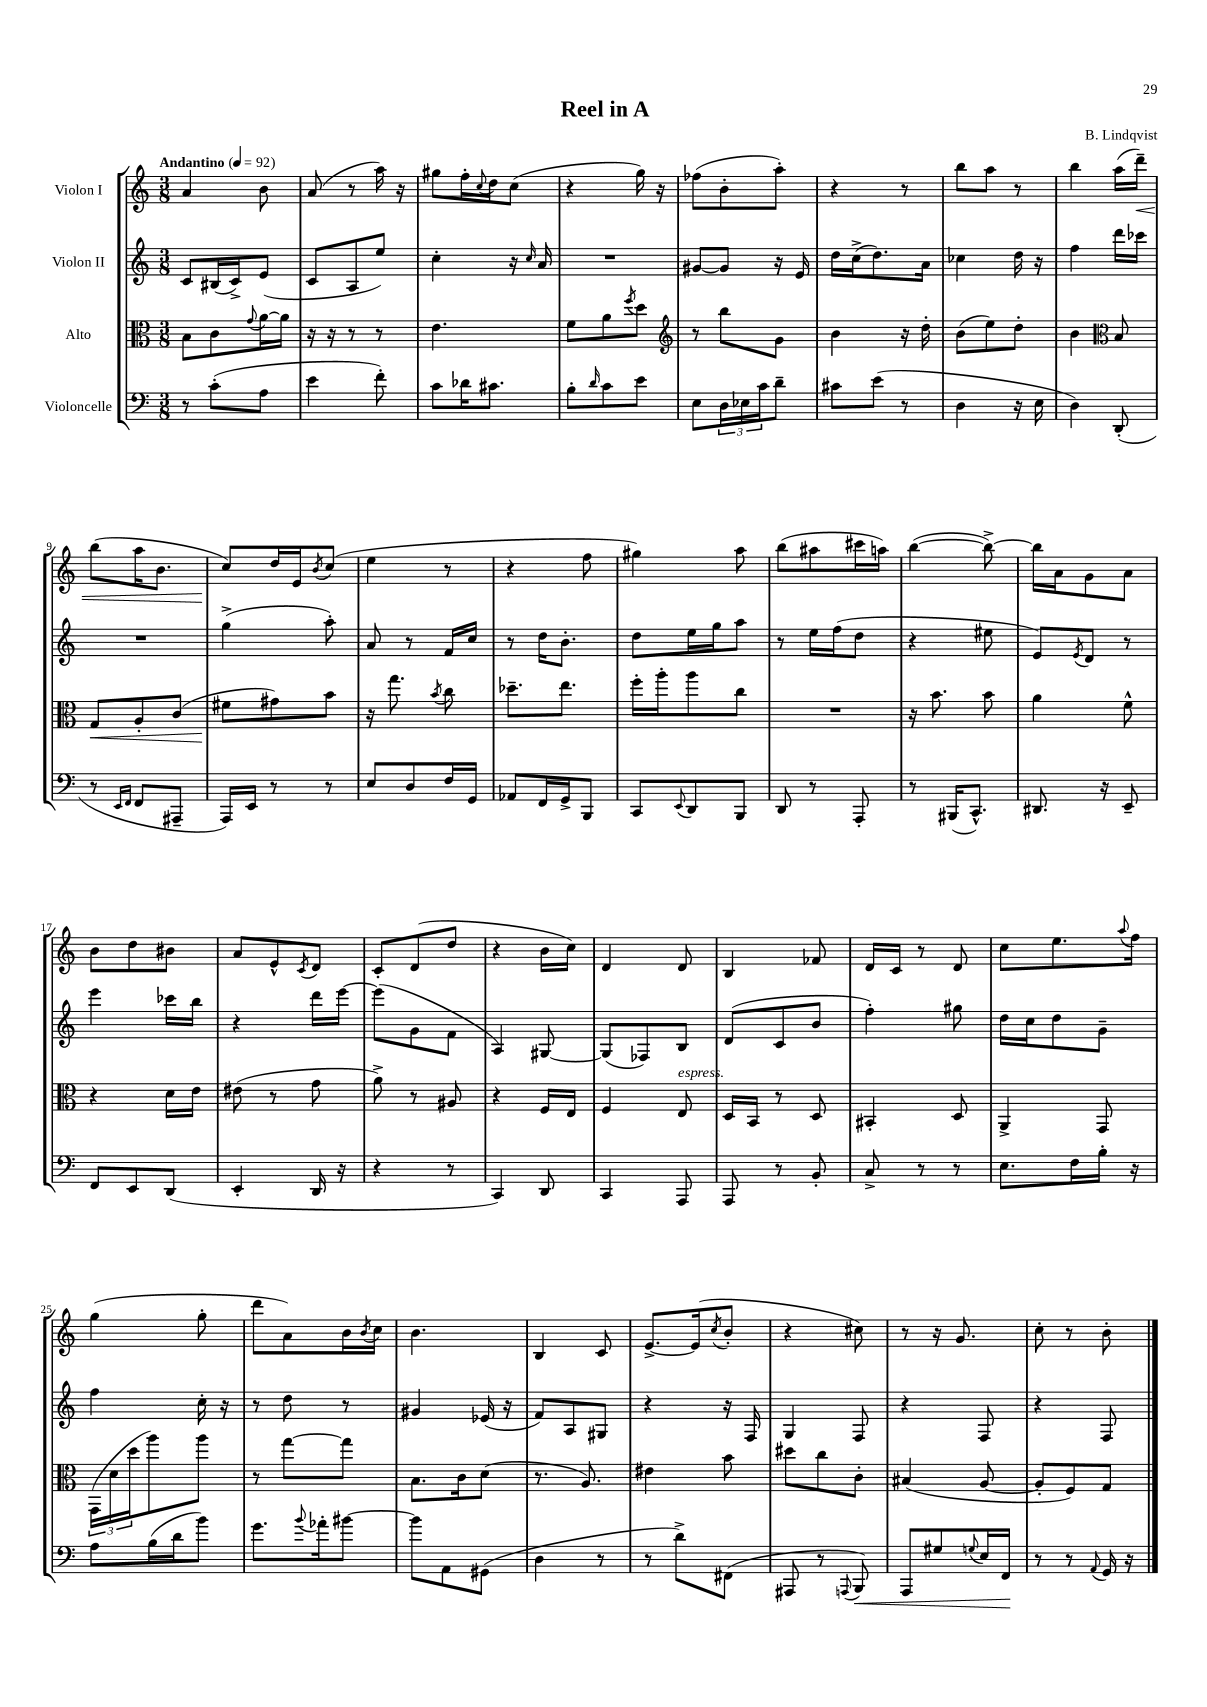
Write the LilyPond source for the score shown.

\header { title = "Reel in A" composer = "B. Lindqvist" }
<<
\new StaffGroup <<
\new Staff = "s0" \with { instrumentName = "Violon I" } {
    \clef treble \key c \major \numericTimeSignature \time 3/8 \tempo "Andantino" 4 = 92
    a'4 b'8 |
    a'8( r8 a''16) r16 |
    gis''8 f''16-. \appoggiatura { c''8 } d''16 c''8( |
    r4 g''16) r16 |
    fes''8( b'8-. a''8-.) |
    r4 r8 |
    b''8 a''8 r8 |
    b''4 a''16( d'''16--\<) |
    b''8( a''16 b'8. |
    c''8\!) d''16 e'16 \acciaccatura { b'8 } c''8( |
    e''4 r8 |
    r4 f''8 |
    gis''4) a''8 |
    b''8( ais''8 cis'''16 a''16) |
    b''4~( b''8~->) |
    b''16 a'16 g'8 a'8 |
    b'8 d''8 bis'8 |
    a'8 e'8-^ \acciaccatura { c'8 } d'8 |
    c'8-. d'8( d''8 |
    r4 b'16 c''16) |
    d'4 d'8 |
    b4 fes'8 |
    d'16 c'16 r8 d'8 |
    c''8 e''8. \appoggiatura { a''8 } f''16 |
    g''4( g''8-. |
    d'''8 a'8) b'16 \acciaccatura { b'8 } c''16 |
    b'4. |
    b4 c'8 |
    e'8.~-> e'16( \acciaccatura { c''8 } b'8-. |
    r4 cis''8) |
    r8 r16 g'8. |
    c''8-. r8 b'8-. \bar "|." |
}
\new Staff = "s1" \with { instrumentName = "Violon II" } {
    \clef treble \key c \major \numericTimeSignature \time 3/8
    c'8 bis16( c'16->) e'8( |
    c'8 a8 e''8) |
    c''4-. r16 \grace { c''16 } a'16 |
    R4. |
    gis'8~ gis'8 r16 e'16 |
    d''16 c''16->( d''8.) a'16 |
    ces''4 d''16 r16 |
    f''4 d'''16 ces'''16 |
    R4. |
    g''4->( a''8-.) |
    a'8 r8 f'16 c''16 |
    r8 d''16 b'8.-. |
    d''8 e''16 g''16 a''8 |
    r8 e''16 f''16( d''8 |
    r4 eis''8 |
    e'8) \acciaccatura { e'8 } d'8 r8 |
    e'''4 ces'''16 b''16 |
    r4 d'''16 e'''16~ |
    e'''8( g'8 f'8 |
    a4) gis8~ |
    gis8( fes8) b8 |
    d'8( c'8 b'8 |
    f''4-.) gis''8 |
    d''16 c''16 d''8 g'8-- |
    f''4 c''16-. r16 |
    r8 d''8 r8 |
    gis'4 ees'16( r16 |
    f'8) a8 gis8 |
    r4 r16 f16 |
    g4 f8 |
    r4 f8 |
    r4 f8 \bar "|." |
}
\new Staff = "s2" \with { instrumentName = "Alto" } {
    \clef alto \key c \major \numericTimeSignature \time 3/8
    b8 c'8 \appoggiatura { g'8 } a'16~ a'16 |
    r16 r16 r8 r8 |
    e'4. |
    f'8 a'8 \acciaccatura { f''8 } d''8 |
    \clef treble r8 b''8 g'8 |
    b'4 r16 d''16-. |
    b'8( e''8) d''8-. |
    b'4 \clef alto b8 |
    g8\< a8-. c'8( |
    fis'8\! gis'8) b'8 |
    r16 g''8. \acciaccatura { b'8 } c''8 |
    des''8.-- e''8. |
    f''16-. a''16-. a''8 c''8 |
    R4. |
    r16 b'8. b'8 |
    a'4 f'8-^ |
    r4 d'16 e'16 |
    eis'8( r8 g'8 |
    a'8->) r8 ais8 |
    r4 f16 e16 |
    f4 e8^\markup { \italic "espress." } |
    d16 b,16 r8 d8 |
    bis,4-. d8 |
    a,4-> g,8 |
    \tuplet 3/2 { g,16( d'16 d''16 } a''8) a''8 |
    r8 g''8~ g''8 |
    b8. c'16 d'8( |
    r8. a8.) |
    eis'4 b'8 |
    dis''8 c''8 c'8-. |
    bis4( a8~ |
    a8-. f8) g8 \bar "|." |
}
\new Staff = "s3" \with { instrumentName = "Violoncelle" } {
    \clef bass \key c \major \numericTimeSignature \time 3/8
    r8 c'8-.( a8 |
    e'4 f'8-.) |
    c'8 des'16 cis'8. |
    b8-. \grace { d'16 } c'8 e'8 |
    e8 \tuplet 3/2 { d16 ees16 c'16 } d'8-- |
    cis'8 e'8( r8 |
    d4 r16 e16 |
    d4) d,8-.( |
    r8 \grace { e,16 f,16 } f,8 ais,,8-- |
    a,,16) e,16 r8 r8 |
    e8 d8 f16 g,16 |
    aes,8 f,16 g,16-> b,,8 |
    c,8 \appoggiatura { e,8 } d,8 b,,8 |
    d,8 r8 a,,8-. |
    r8 bis,,16( c,8.-^) |
    dis,8. r16 e,8-- |
    f,8 e,8 d,8( |
    e,4-. d,16 r16 |
    r4 r8 |
    c,4) d,8 |
    c,4 a,,8 |
    a,,8 r8 b,8-. |
    c8-> r8 r8 |
    e8. f16 b16-. r16 |
    a8 b16( d'16 b'8) |
    g'8. \appoggiatura { b'8 } aes'16-. bis'8~ |
    bis'8 a,8 gis,8( |
    d4 r8 |
    r8 d'8->) fis,8( |
    ais,,8 r8 \appoggiatura { a,,8 } b,,8\<) |
    a,,8 gis8 \appoggiatura { g8 } e16 f,16\! |
    r8 r8 \appoggiatura { a,8 } g,16 r16 \bar "|." |
}
>>
>>
